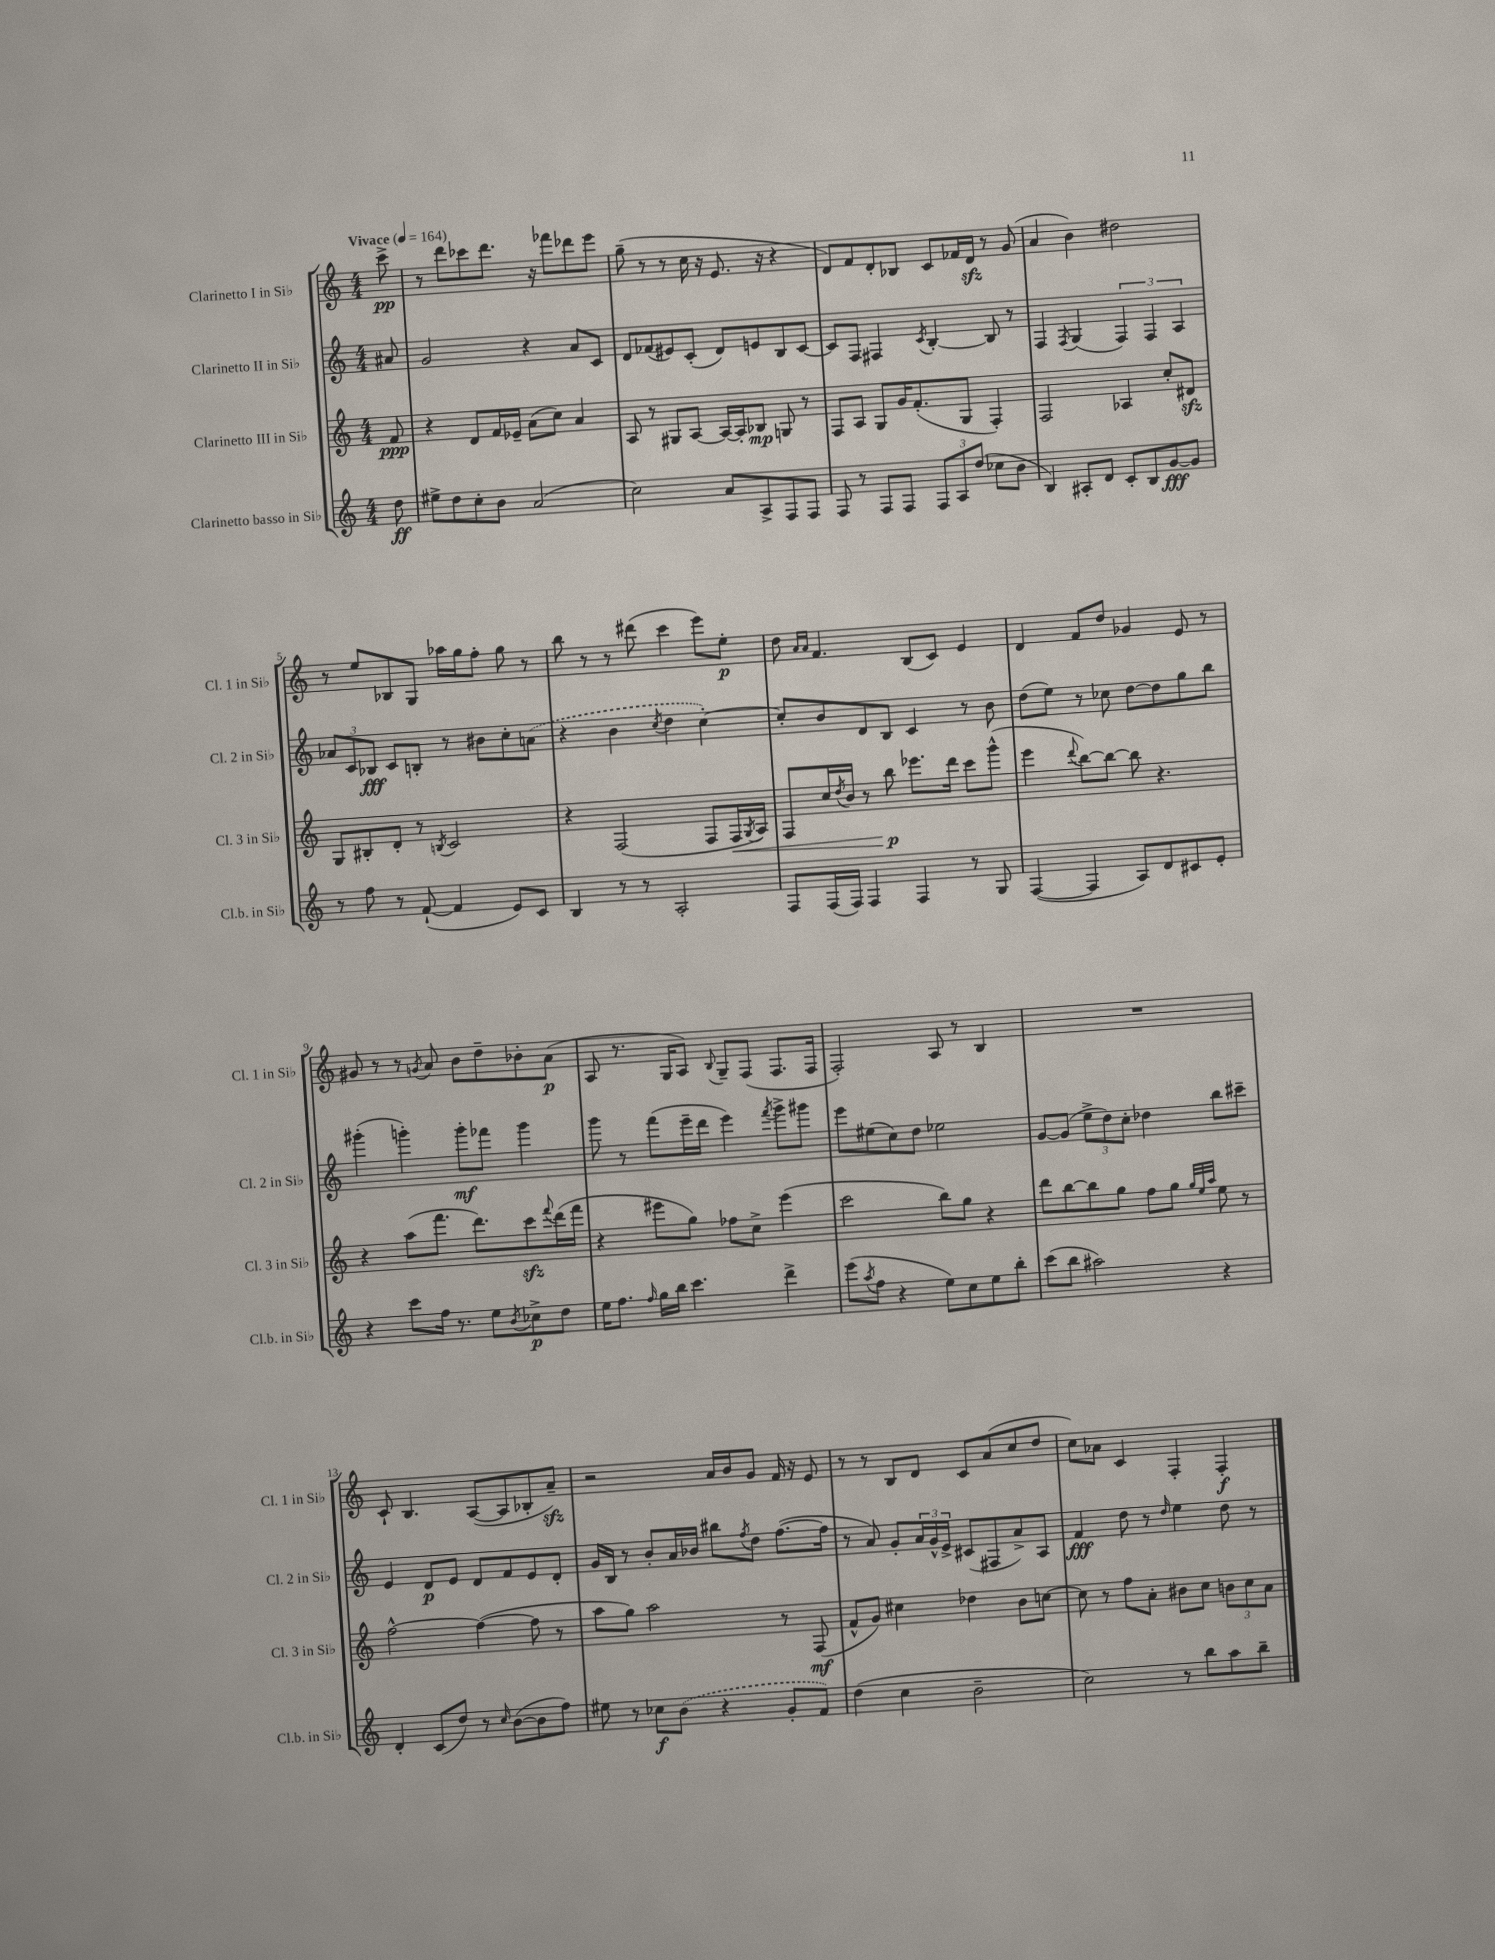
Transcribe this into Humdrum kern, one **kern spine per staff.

**kern	**kern	**kern	**kern
*staff4	*staff3	*staff2	*staff1
*clefG2	*clefG2	*clefG2	*clefG2
*k[]	*k[]	*k[]	*k[]
*M4/4	*M4/4	*M4/4	*M4/4
*MM164	*MM164	*MM164	*MM164
8dd\	8f/	8a#/	8ccc^\
=	=	=	=
8ee#^\L	4r	2g/	8r
8dd\	.	.	8ddd\L
8cc'\	8d/L	.	8ccc-\
8b\J	16f/L	.	8.ddd\J
.	16e-~/JJ	.	.
(2a/	(8a\L	4r	.
.	.	.	16r
.	8cc\J)	.	8fff-\L
.	4a/	8a/L	8ddd-\
.	.	8c/J	8eee\J
=	=	=	=
2cc\)	8A/	8d/L	(8gg~\
.	8r	(8f-/	8r
.	8G#/L	8e#/)	8r
.	[8A/J	(8c'/J	16cc\
.	.	.	16r
8a/L	16A/_LL	8d/L)	8.e/
.	16A'/]J	.	.
8A^/	8B-/J	8e/	.
.	.	.	16r
8F/	8G/	8B/	4r
8F/J	8r	[8c/J	.
=	=	=	=
8F/	8F/L	8c/]L	8d/L)
8r	8A/J	8F/J	8f/
8F/L	8G/L	4F#/	8d'/
8F/J	16g/K	.	8B-/J
.	(8.f'/	.	.
.	.	8qc/	.
12F/L	.	[4B'/	8c/L
12A/	.	.	.
.	8G/J	.	16f-/L
(12dd/J	.	.	.
.	.	.	16d/JJ
8cc-\L	4F'/)	8B/]	8r
8b\J	.	8r	(8g/
=	=	=	=
4B/)	2F/	4F/	4a/
.	.	8qF/	.
8A#'/L	.	(4G/	4b\)
8d/J	.	.	.
8c'/L	4A-/	6F/)	2dd#\
8B/	.	.	.
.	.	6F/	.
[8g/	8cc'/L	.	.
.	.	6A/	.
8g/]J	8d#/J	.	.
=	=	=	=
8r	8G/L	12a-/L	8r
.	.	12c/	.
8ff\	8B#'/	.	8ee/L
.	.	12B-/J	.
8r	8d'/J	8c/L	8B-/
([8f`/	8r	8B'/J	8G/J
.	8qB/	.	.
4f/]	2c/	8r	16aa-\LL
.	.	.	16gg\J
.	.	8b#\L	8ff'\J
8e/L)	.	8cc'\	8gg\
8c/J	.	(8a\J	8r
=	=	=	=
4B/	4r	4r	8bb\
.	.	.	8r
8r	(2F/	4b\	8r
8r	.	.	(8ddd#\
.	.	8qcc/	.
2A'/	.	4dd\	4ccc\
.	8F/L	[4cc'\)	8eee\L)
.	16F/L	.	8ee'\J
.	8qG/	.	.
.	16A/JJ)	.	.
=	=	=	=
8F/L	8F/L	8cc'/]L	8dd\
.	.	.	16qqa/LL
.	.	.	16qqa/JJ
(16F/L	16cc/L	8b/	4.f/
.	8qdd/	.	.
16F/JJ)	16b/JJ	.	.
4F/	8r	8d/	.
.	8bb\	8B/J	.
4F/	8.eee-\L	4c/	(8B/L
.	.	.	8c/J)
.	16ddd\Jk	.	.
8r	8ccc\L	8r	4e/
8G/	(8ggg^^\J	8b\	.
=	=	=	=
([4F/	4eee\	(8dd\L	4d/
.	.	8ee\J)	.
.	8qqddd/	.	.
4F/]	[8bb\L)	8r	8f/L
.	8bb\_J	8cc-\	8dd/J
8A/L)	8bb\]	[8dd\L	4g-/
8d/	4.r	8dd\]	.
8c#/	.	8gg\	8e/
8e'/J	.	8bb\J	8r
=	=	=	=
4r	4r	(4ggg#'\	8g#/
.	.	.	8r
8ccc\L	(8aa\L	4ggg'\)	8r
.	.	.	8qg/
16ff\Jk	8.fff\J	.	8a/
8.r	.	.	.
.	.	8ggg'\L	8b\L
.	8.ddd\L)	.	.
8ee\L	.	8fff-\J	8dd~\
8qb/	.	.	.
8cc-^\	8ccc\	4ggg\	8b-'\
.	8qqfff/	.	.
8dd\J	(16ddd\L	.	(8a\J
.	16fff\JJ	.	.
=	=	=	=
16ee\LK	4r	8ggg\	8A/
8.ff\J	.	.	.
.	.	8r	8.r
16qqff/	.	.	.
16gg\LL	8eee#\L	(8fff\L	.
16bb\JJ	.	.	16G/LK
4.ccc\	8gg\J)	16eee~\L	8A/J)
.	.	16ddd\JJ	.
.	.	.	8qqB/
.	8ff-\L	4eee\)	8G~/L
.	8cc^\J	.	(8F/J
.	.	8qfff/	.
4ddd^\	(4eee#\	8ggg^\L	8.F/L
.	.	8ggg#\J	.
.	.	.	16F/Jk
=	=	=	=
(8eee\L	2ccc\	8eee\L	2F'/)
8qaa/	.	.	.
8ff\J	.	(8ee#\	.
4r	.	8cc\)	.
.	.	8dd\J	.
8ee\L)	8bb\L)	2ee-\	8A/
8cc\	8gg\J	.	8r
8ee\	4r	.	4B/
8bb'\J	.	.	.
=	=	=	=
(8ccc\L	8ddd\L	[8g/L	1r
8bb\J	[8bb\	(8g/]J	.
2aa#\)	8bb\]	12ee^\L	.
.	.	12dd\)	.
.	8gg\J	.	.
.	.	12cc'\J	.
.	8ff\L	4dd-\	.
.	8gg\J	.	.
.	32qqgg/LLL	.	.
.	32qqee/	.	.
.	32qqaa/JJJ	.	.
4r	8ee\	8bb\L	.
.	8r	8ccc#~\J	.
=	=	=	=
4d'/	[2ff^^\	4e/	8c`/
.	.	.	4.B/
(8c/L	.	8d/L	.
8dd/J)	.	8e/J	.
8r	(4ff\_	8d/L	([8A/L
16qqcc/	.	.	.
([8b\L	.	8f/	8A/]
8b\]	8ff\]	8e/	8B-'/
8ff\J)	8r	8d'/J	8a~/J)
=	=	=	=
8ee#\	8aa\L	16g/LL	2r
.	.	16B/JJ	.
8r	8gg\J)	8r	.
8cc-\L	2aa\	8b'/L	.
(8b\J	.	16a/L	.
.	.	16b-/JJ	.
4r	.	8bb#\L	16a/LL
.	.	.	16b/J
.	.	8qff/	.
.	.	8dd\J	8g/J
8g'/L	8r	([8.ff\L	16f/
.	.	.	16r
8f/J)	(8F/	.	8e/
.	.	16ff\]Jk	.
=	=	=	=
(4dd\	8f^^/L	8r	8r
.	8g/J)	8a/)	8r
4cc\	4cc#\	8g'/L	8B/L
.	.	24a/L	8d/J
.	.	24g^^/	.
.	.	24e^/JJ	.
2b~\	4dd-\	(8c#/L	8c/L
.	.	8F#/	(8a/
.	8b\L	8a^/)	8cc/
.	[8cc\J	8A/J	8dd/J
=	=	=	=
2cc\)	8cc\]	4f/	8cc\L)
.	8r	.	8a-\J
.	8ff\L	8dd\	4c/
.	8a'\J	8r	.
.	.	16qqdd/	.
8r	8b#\L	4ee\	4F'/
8bb\L	8cc\J	.	.
8aa\	12b\L	8dd\	4F'/
.	12cc\	.	.
8bb~\J	.	8r	.
.	12a\J	.	.
==	==	==	==
*-	*-	*-	*-
